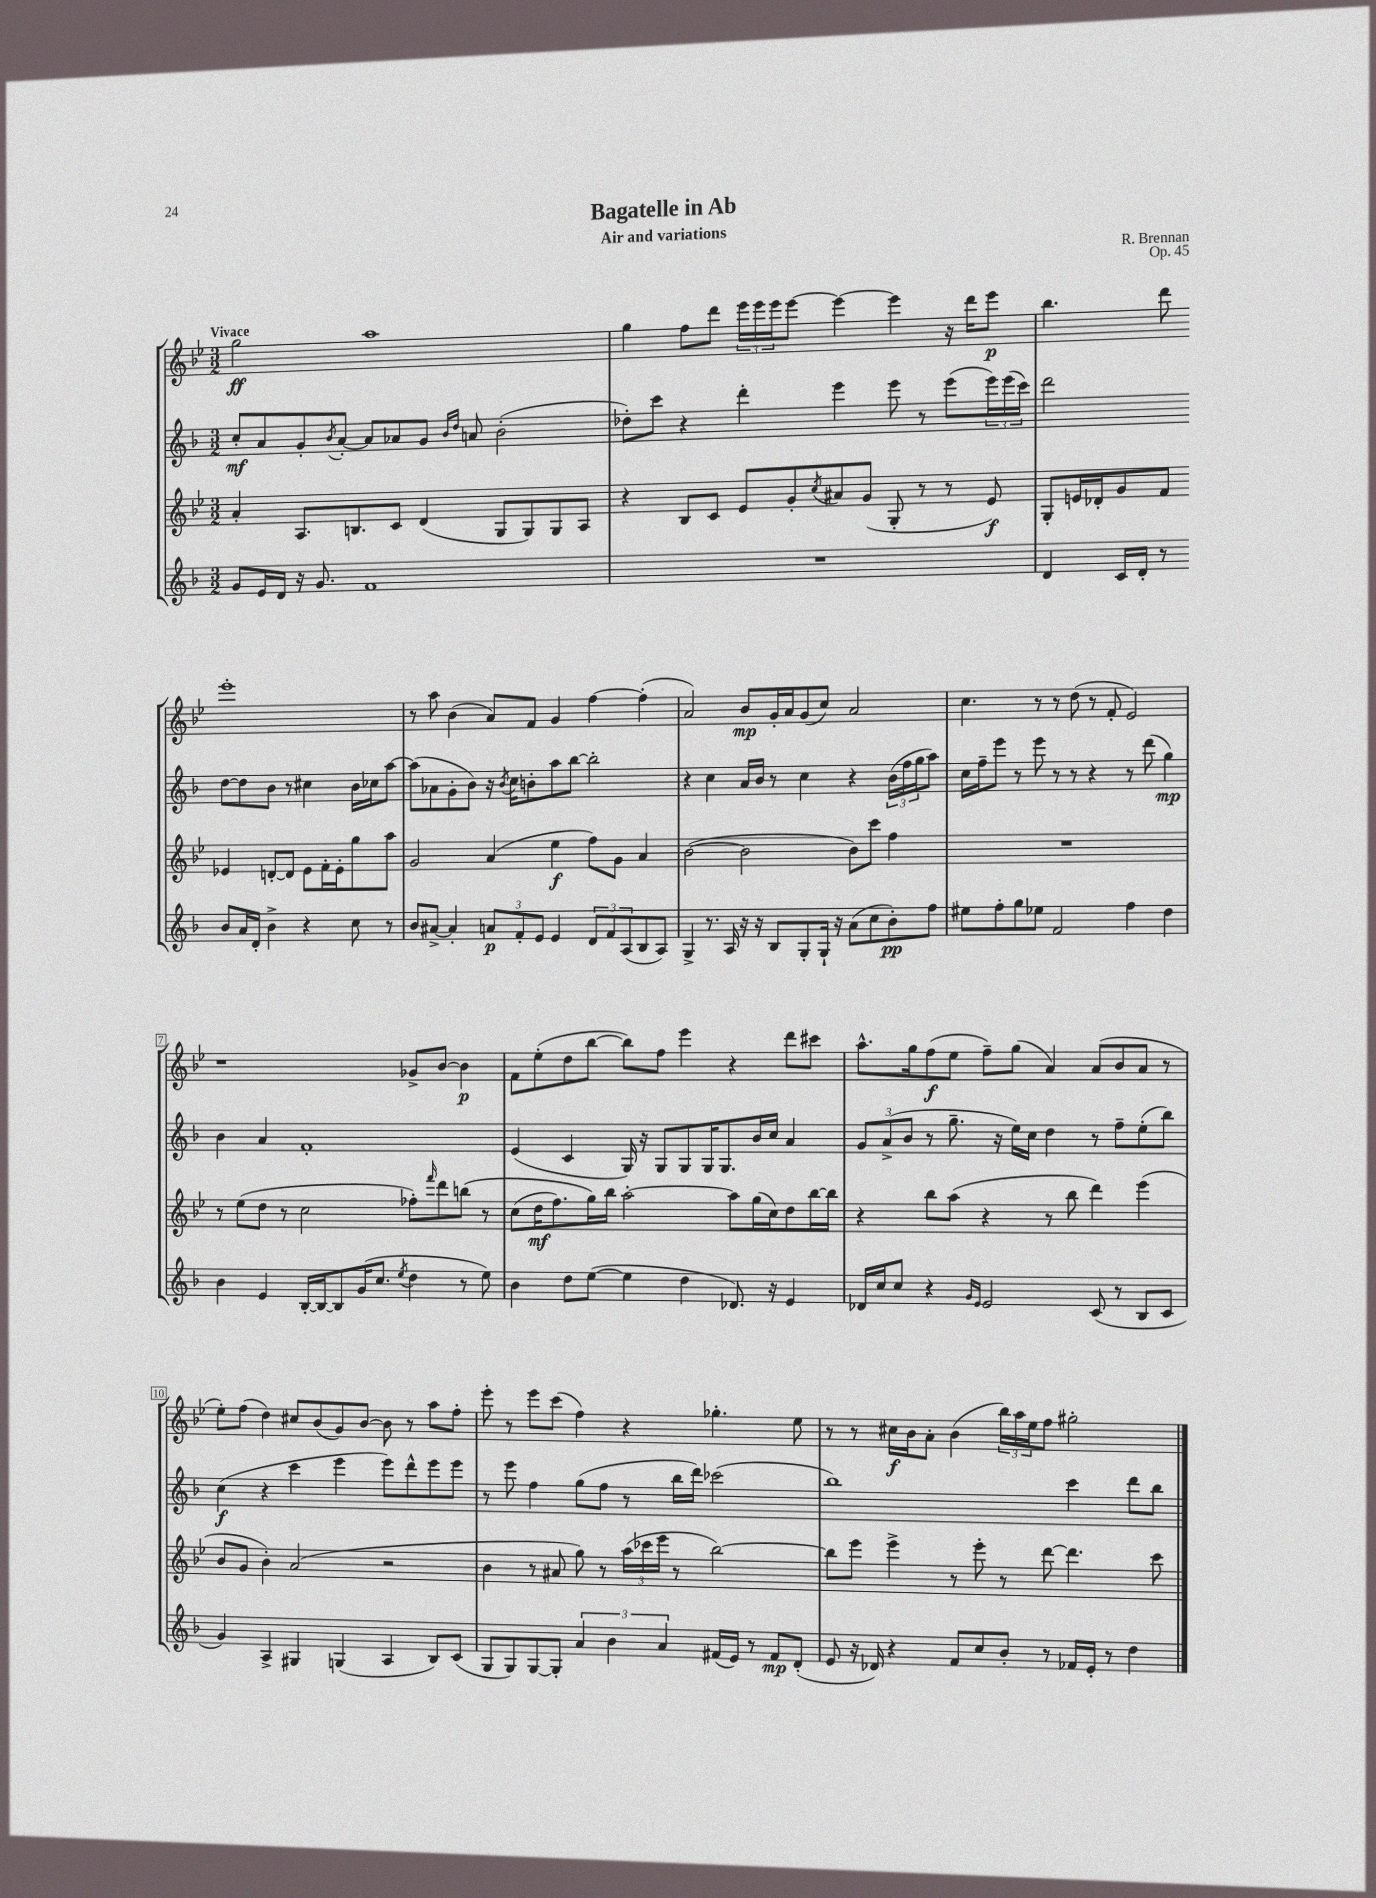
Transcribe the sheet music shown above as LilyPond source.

\header { title = "Bagatelle in Ab" composer = "R. Brennan" subtitle = "Air and variations" opus = "Op. 45" }
<<
\new StaffGroup <<
\new Staff = "s0" {
    \clef treble \key bes \major \numericTimeSignature \time 3/2 \tempo "Vivace"
    g''2\ff a''1 |
    g''4 f''8 d'''8 \tuplet 3/2 { ees'''16 ees'''16 ees'''16 } ees'''8~ ees'''4~ ees'''4 r16 d'''16 ees'''8\p |
    bes''4. d'''8 ees'''1-. |
    r8 a''8 bes'4( a'8) f'8 g'4 f''4~ f''4-.( |
    a'2) bes'8\mp g'16-. a'16 g'8( c''8) a'2 |
    c''4. r8 r8 d''8( r8 f'8-. ees'2) |
    r1 ges'8-> bes'8~ bes'4\p |
    f'8 ees''8-.( d''8 bes''8~ bes''8) f''8 ees'''4 r4 d'''8 cis'''8 |
    a''8.-^ g''16 f''8\f( ees''8 f''8--) g''8( a'4) a'8( bes'8 a'8 r8 |
    ees''8-.) f''8( d''4) cis''8 bes'8( g'8) bes'8~ bes'8 r8 a''8 f''8-. |
    ees'''8-. r8 ees'''8 c'''8( f''4) r4 ges''4.-. ees''8 |
    r8 r8 cis''16\f bes'16 a'8-. bes'4( \tuplet 3/2 { bes''16) a''16 ees''16 } f''8 gis''2-. \bar "|." |
}
\new Staff = "s1" {
    \clef treble \key f \major \numericTimeSignature \time 3/2
    c''8-.\mf a'8 g'8-. \acciaccatura { bes'8 } a'8~-. a'8 aes'8 g'8 \grace { bes'16 d''16 } a'8 bes'2-.( |
    des''8-.) c'''8 r4 d'''4-. e'''4 e'''8 r8 e'''8( \tuplet 3/2 { e'''16) e'''16( c'''16) } |
    d'''2 d''8~ d''8 bes'8 r8 cis''4 bes'16 ces''16 a''8~ |
    a''8( aes'8 g'8-. bes'8) r16 \acciaccatura { bes'8 } c''16 b'8-. a''8 bes''8~ bes''2-. |
    r4 c''4 a'16 bes'16 r8 c''4 r4 \tuplet 3/2 { bes'16( f''16 g''16 } a''8) |
    c''16 f''16-- e'''8 r8 e'''8 r8 r8 r4 r8 d'''8( g''4\mp) |
    bes'4 a'4 f'1-. |
    e'4( c'4 g16) r16 g8 g8 g16 g8. bes'16 c''16 a'4 |
    \tuplet 3/2 { g'8 a'8->( bes'8 } r8 g''8.-- r16 e''16) c''16 d''4 r8 f''8-- e''8-.( bes''8) |
    c''4\f( r4 c'''4 e'''4 e'''8) d'''8-^ e'''8 e'''8 |
    r8 e'''8 f''4 g''8( f''8 r8 bes''16 d'''16) ces'''2( |
    bes''1) c'''4 d'''8 bes''8 \bar "|." |
}
\new Staff = "s2" {
    \clef treble \key bes \major \numericTimeSignature \time 3/2
    a'4-. a8. b8. c'8 d'4( g8 g8) g8 a8 |
    r4 bes8 c'8 ees'8 g'8-. \acciaccatura { c''8 } ais'8 g'8( g8-. r8 r8 ees'8\f) |
    g8-. e'16 des'16-. g'8 f'8 ees'4 d'8~-. d'8 ees'8 f'16-. ees'16-. g''8 a''8 |
    g'2 a'4( ees''4\f f''8) g'8 a'4 |
    bes'2~( bes'2 bes'8) c'''8 f''4 |
    R1. |
    r8 ees''8( d''8 r8 c''2 fes''8-.) \grace { f'''16 } d'''8 b''8\( r8 |
    c''8( d''16\mf f''8.) g''16\) bes''16 a''2~-. a''8 g''16( c''16) d''8 bes''16~ bes''16 |
    r4 bes''8 a''8( r4 r8 bes''8 d'''4) ees'''4( |
    bes'8 g'8 bes'4-.) a'2( r2 |
    bes'4 r8 ais'8 g''8) r8 \tuplet 3/2 { a''16( ces'''16 ees'''16 } r8 bes''2~) |
    bes''8 ees'''8 ees'''4-> r8 ees'''8-. r8 d'''8~ d'''4. c'''8 \bar "|." |
}
\new Staff = "s3" {
    \clef treble \key f \major \numericTimeSignature \time 3/2
    g'8 e'16 d'16 r16 g'8. f'1 |
    R1. |
    d'4 c'16 d'16-. r8 bes'8 a'16 d'16-. bes'4-> r4 c''8 r8 |
    bes'8 ais'8~-> ais'4-. \tuplet 3/2 { a'8\p f'8-. e'8 } e'4 \tuplet 3/2 { d'8 f'8 a8( } bes8 a8) |
    g4-> r8. a16 r16 r16 bes8 g8-. g16-! r16 a'8( c''8 bes'8-.\pp) f''8 |
    eis''8 f''8-. g''8 ees''8 f'2 f''4 d''4 |
    bes'4 e'4 bes16~-. bes16~ bes8 g'16( c''8. \acciaccatura { e''8 } d''4 r8 e''8) |
    bes'4 d''8 e''8~( e''4 d''4 des'8.) r16 e'4 |
    des'16 c''16 c''8 r4 \grace { g'16 e'16 } e'2 c'8( r8 bes8 c'8 |
    g'4) a4-> gis4 g4( a4 bes8) c'8( |
    g8 g8) g8~ g8-. \tuplet 3/2 { a'4 bes'4 a'4 } fis'16( e'16) r8 fis'8\mp d'8-.( |
    e'8 r16 des'16) r4 f'8 c''8 bes'8-. r8 fes'16 e'16-. r8 d''4 \bar "|." |
}
>>
>>
\layout { \context { \Score \override BarNumber.stencil = #(make-stencil-boxer 0.1 0.3 ly:text-interface::print) } }
